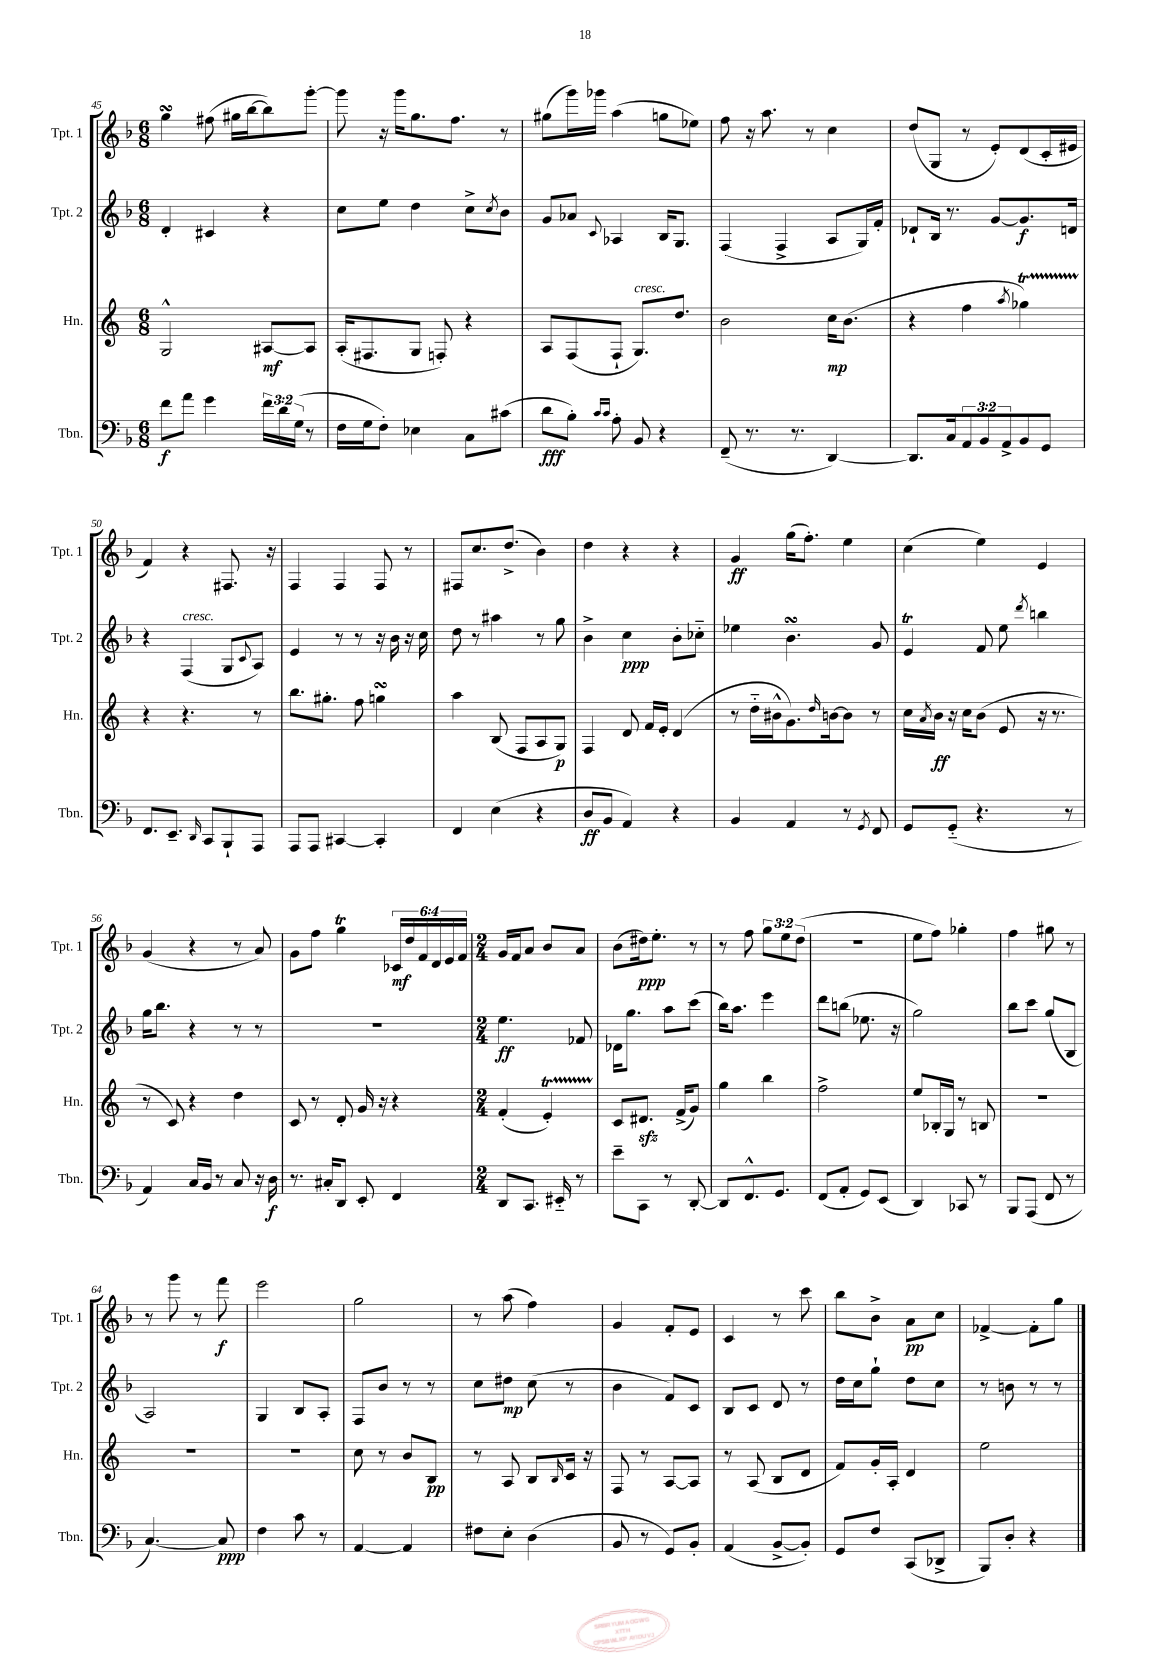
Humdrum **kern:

**kern	**kern	**kern	**kern
*staff4	*staff3	*staff2	*staff1
*clefF4	*clefG2	*clefG2	*clefG2
*k[b-]	*k[]	*k[b-]	*k[b-]
*M6/8	*M6/8	*M6/8	*M6/8
8f	2G^^	4d'	4gg
8a	.	.	.
4g	.	4c#	(8ff#
.	.	.	16gg#
.	.	.	[16bb-
24f	[8A#	4r	8bb-])
24d	.	.	.
(24G	.	.	.
8r	8A#]	.	[8ggg'
=	=	=	=
16F	(16A'	8cc	8ggg]
16G	8.F#	.	.
8F')	.	8ee	16r
.	.	.	16ggg
4E-	8G	4dd	8.gg
.	8F')	.	.
.	.	.	8.ff
8C	4r	8cc^	.
.	.	8qcc	.
(8c#	.	8b-	8r
=	=	=	=
8d	8A	8g	(8gg#
8B-')	(8F	8a-	16ggg)
.	.	.	16ggg-
16qqc	.	.	.
16qqc	.	8qqc	.
8A'	8F`	4A-	(4aa
8BB-	8.G)	.	.
4r	.	16B-	8gg
.	8.dd	8.G	.
.	.	.	8ee-)
=	=	=	=
(8FF~	2b	(4F	8ff
8.r	.	.	16r
.	.	.	8.aa
.	.	4F^	.
8.r	.	.	.
.	.	.	8r
[4DD)	16cc	8A	4cc
.	(8.b	.	.
.	.	16G)	.
.	.	16f'	.
=	=	=	=
8.DD]	4r	8d-`	(8dd
.	.	16B-	8G
16C	.	8.r	.
12AA	4ff	.	8r
12BB-	.	.	.
.	.	[8g	8e')
12AA^	.	.	.
.	8qaa	.	.
8BB-	4gg-)	8.g]	(8d
8GG	.	.	16c'
.	.	16d	16e#
=	=	=	=
8.FF	4r	4r	4f)
8.EE~	.	.	.
.	4.r	(4F	4r
16qqDD	.	.	.
8CC	.	.	.
8BBB-`	.	8G	8.F#
.	.	8qqc	.
8AAA	8r	8A)	.
.	.	.	16r
=	=	=	=
8AAA	8.bb	4e	4F
8AAA	.	.	.
.	8.gg#'	.	.
[4CC#	.	8r	4F
.	8ff	8r	.
4CC#']	4gg	16r	8F
.	.	16b-	.
.	.	16r	8r
.	.	16cc	.
=	=	=	=
4FF	4aa	8dd	8F#
.	.	8r	8.cc
(4E	(8B	4aa#	.
.	.	.	(8.dd^
.	8F	.	.
4r	8A	8r	4b-)
.	8G)	8gg	.
=	=	=	=
8D	4F	4b-^	4dd
8BB-	.	.	.
4AA)	8d	4cc	4r
.	16f	.	.
.	16e'	.	.
4r	(4d	8b-'	4r
.	.	8cc-'~	.
=	=	=	=
4BB-	8r	4ee-	4g
.	16dd'~	.	.
.	16b#^^	.	.
4AA	8.g)	4.b-	(16gg
.	.	.	8.ff')
.	16qqdd	.	.
.	[16b	.	.
8r	8b]	.	4ee
8qGG	.	.	.
8FF	8r	8g	.
=	=	=	=
8GG	16cc	4e	(4cc
.	8qa	.	.
.	16b	.	.
(8GG'~	16r	.	.
.	16cc	.	.
4.r	(8b	8f	4ee)
.	8e	8ee	.
.	.	8qddd	.
.	16r	4bb	4e
.	8.r	.	.
8r	.	.	.
=	=	=	=
4AA)	8r	16gg	(4g
.	.	8.bb-	.
.	8c)	.	.
16C	4r	4r	4r
16BB-	.	.	.
8r	.	.	.
8C	4dd	8r	8r
16r	.	8r	8a)
16D	.	.	.
=	=	=	=
8.r	8c	2.r	8g
.	8r	.	8ff
16C#'	.	.	.
8DD	8d'	.	4gg
8EE'	16g	.	.
.	16r	.	.
4FF	4r	.	24c-
.	.	.	24dd
.	.	.	24f
.	.	.	24d
.	.	.	24e
.	.	.	24f
=	=	=	=
*M2/4	*M2/4	*M2/4	*M2/4
8DD	(4f'	4.ee	16g
.	.	.	16f
8.CC	.	.	8a
.	4e')	.	8b-
16EE#'~	.	.	.
8r	.	8f-	8a
=	=	=	=
8e~	8c	16d-	(8b-
.	.	8.gg	.
8CC	8.d#	.	16dd#)
.	.	.	8.ee'
8r	.	8aa	.
.	(16f^	.	.
[8DD'	8g)	(8ccc	8r
=	=	=	=
8DD]	4gg	16bb-)	8r
.	.	8.aa	.
8.FF^^	.	.	8ff
.	4bb	4eee	12gg
8.GG	.	.	.
.	.	.	12ee
.	.	.	(12dd
=	=	=	=
(8FF	2ff^	8ddd	2r
8AA'	.	(8bb	.
8GG)	.	8.ee-	.
(8EE	.	.	.
.	.	16r	.
=	=	=	=
4DD)	8ee	2gg)	8ee
.	16B-'	.	8ff)
.	16G	.	.
8CC-	8r	.	4gg-'
8r	8B	.	.
=	=	=	=
8BBB-	2r	8bb-	4ff
(8AAA	.	8ccc	.
8FF	.	(8gg	8gg#
8r	.	8B-	8r
=	=	=	=
[4.C)	2r	2A)	8r
.	.	.	8ggg
.	.	.	8r
8C]	.	.	8fff
=	=	=	=
4F	2r	4G	2eee
8c	.	8B-	.
8r	.	8A'	.
=	=	=	=
[4AA	8cc	8F	2gg
.	8r	8b-	.
4AA]	8b	8r	.
.	8B	8r	.
=	=	=	=
8F#	8r	8cc	8r
8E'	8A	8dd#	(8aa
(4D	8B	(8cc	4ff)
.	16qqB	.	.
.	16c	8r	.
.	16r	.	.
=	=	=	=
8BB-	8F	4b-	4g
8r	8r	.	.
8GG)	[8A	8f)	8f'
8BB-'	8A]	8c	8e
=	=	=	=
(4AA	8r	8B-	4c
.	(8A	8c	.
[8BB-^	8B	8d	8r
8BB-'])	8d	8r	8ccc
=	=	=	=
8GG	8f)	16dd	8bb-
.	.	16cc	.
8F	16g'	8gg`	8b-^
.	16A'	.	.
(8CC	4d	8dd	8a
8DD-^	.	8cc	8cc
=	=	=	=
8BBB-)	2ee	8r	[4f-^
8D'	.	8b	.
4r	.	8r	8f-']
.	.	8r	8gg
==	==	==	==
*-	*-	*-	*-
